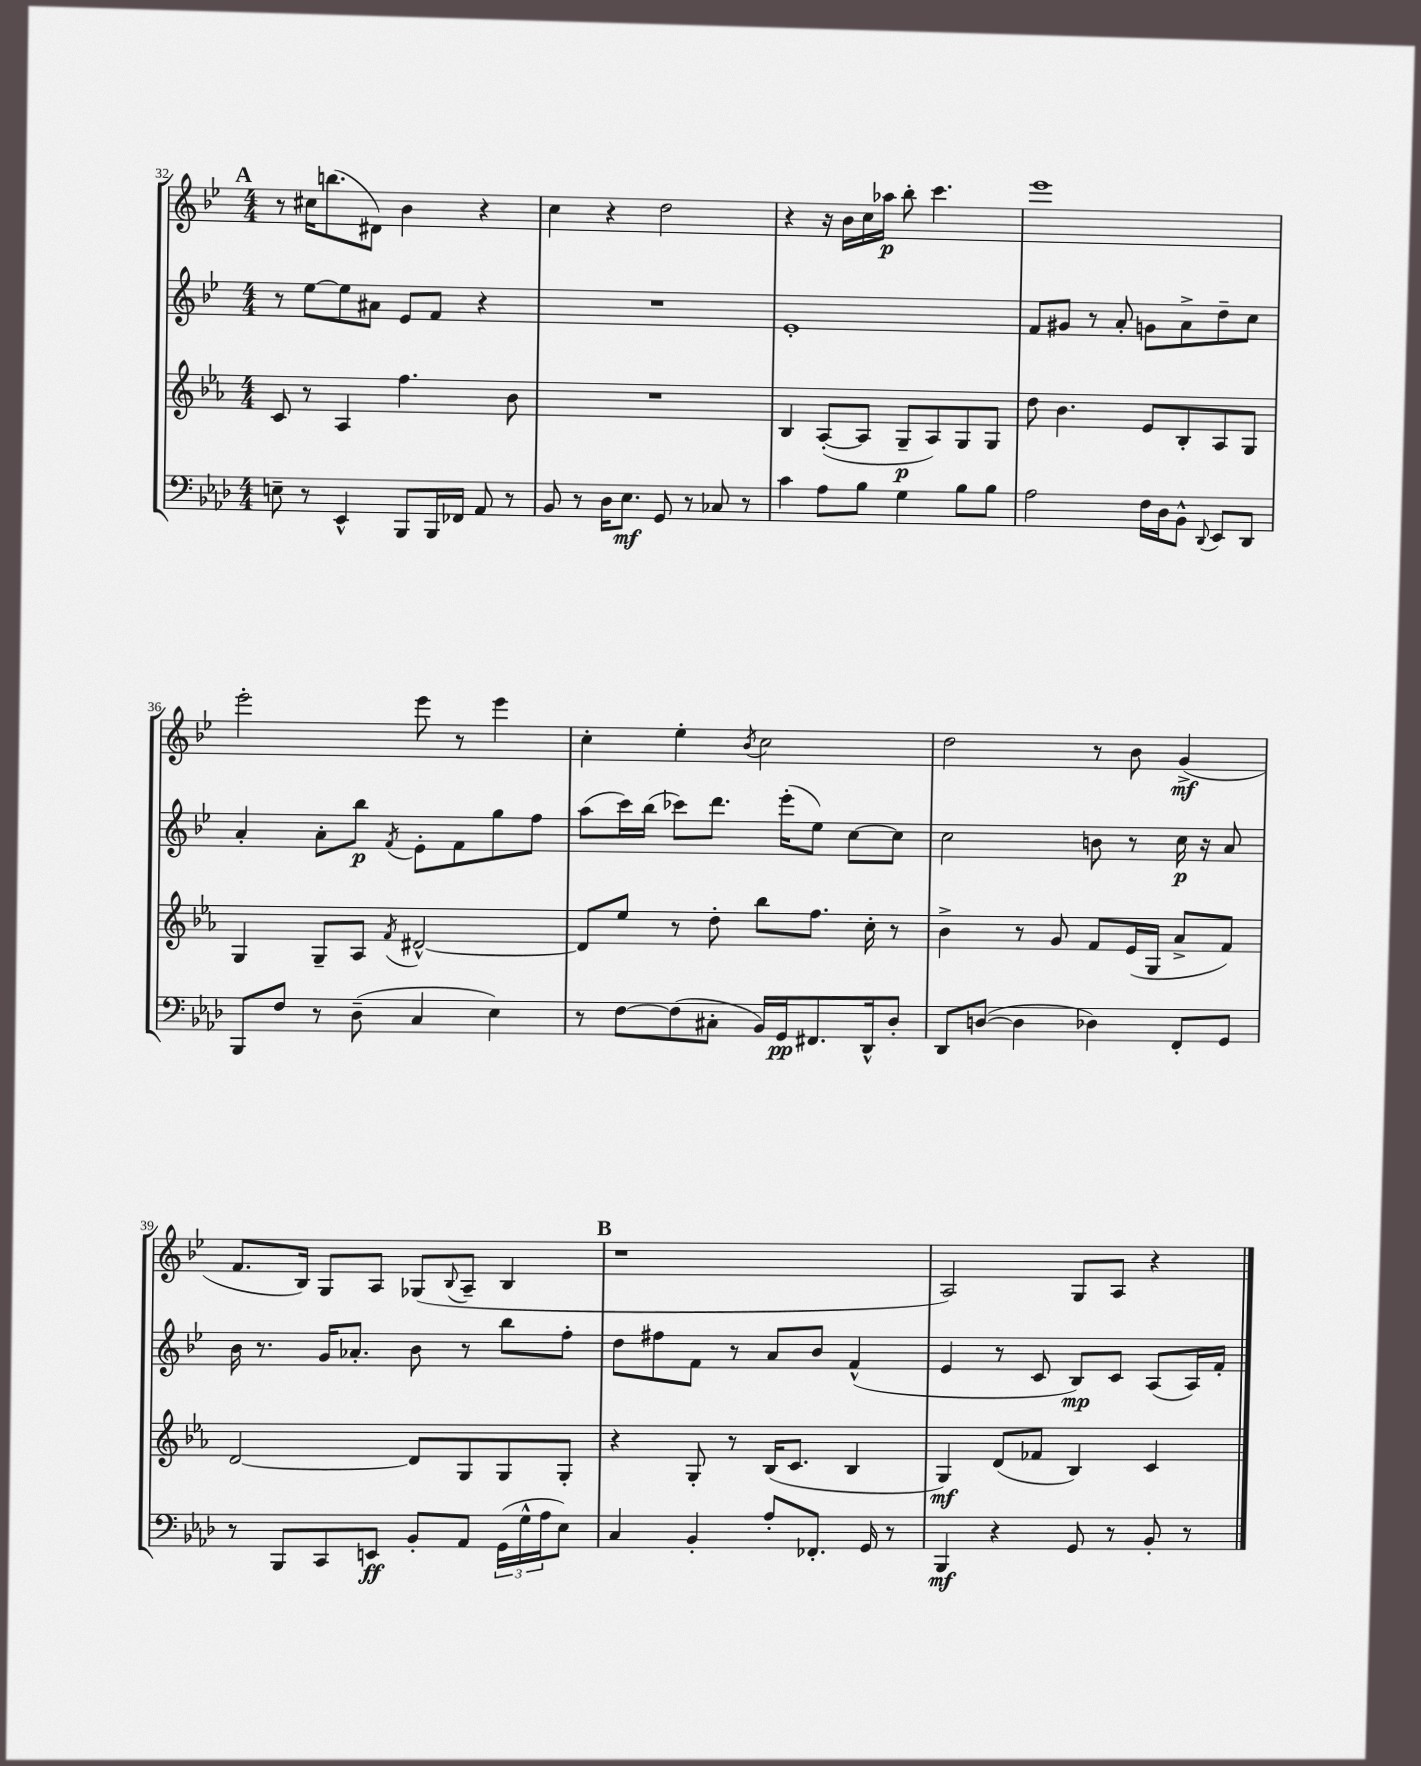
<<
\new StaffGroup <<
\new Staff = "s0" {
    \clef treble \key bes \major \numericTimeSignature \time 4/4
    \mark \markup { \bold "A" } r8 cis''16 b''8.( dis'8) bes'4 r4 |
    c''4 r4 d''2 |
    r4 r16 bes'16 c''16 aes''16\p bes''8-. c'''4. |
    ees'''1 |
    ees'''2-. ees'''8 r8 ees'''4 |
    c''4-. ees''4-. \acciaccatura { bes'8 } c''2 |
    d''2 r8 bes'8 g'4->\mf( |
    f'8. bes16) g8 a8 ges8( \appoggiatura { bes8 } a8-- bes4 |
    \mark \markup { \bold "B" } r1 |
    a2) g8 a8 r4 \bar "|." |
}
\new Staff = "s1" {
    \clef treble \key bes \major \numericTimeSignature \time 4/4
    \mark \markup { \bold "A" } r8 ees''8~ ees''8 ais'8 ees'8 f'8 r4 |
    R1 |
    ees'1-. |
    f'8 gis'8 r8 a'8-. g'8 a'8-> d''8-- c''8 |
    a'4-. a'8-. bes''8\p \acciaccatura { f'8 } ees'8-. f'8 g''8 f''8 |
    a''8( c'''16) bes''16( ces'''8) d'''8. ees'''16-.( ees''8) c''8~ c''8 |
    c''2 b'8 r8 c''16\p r16 a'8 |
    bes'16 r8. g'16 aes'8.-. bes'8 r8 bes''8 f''8-. |
    \mark \markup { \bold "B" } d''8 fis''8 f'8 r8 a'8 bes'8 f'4-^( |
    ees'4 r8 c'8 bes8\mp) c'8 a8( a16) f'16-. \bar "|." |
}
\new Staff = "s2" {
    \clef treble \key ees \major \numericTimeSignature \time 4/4
    \mark \markup { \bold "A" } c'8 r8 aes4 f''4. bes'8 |
    R1 |
    bes4 aes8~-.( aes8 g8--\p aes8) g8 g8 |
    d''8 bes'4. ees'8 bes8-. aes8 g8 |
    g4 g8-- aes8 \acciaccatura { f'8 } dis'2~-^ |
    dis'8 ees''8 r8 d''8-. bes''8 f''8. c''16-. r8 |
    bes'4-> r8 g'8 f'8 ees'16( g16 aes'8-> f'8) |
    d'2~ d'8 g8 g8 g8-. |
    \mark \markup { \bold "B" } r4 g8-. r8 bes16( c'8. bes4 |
    g4\mf) d'8( fes'8 bes4) c'4 \bar "|." |
}
\new Staff = "s3" {
    \clef bass \key aes \major \numericTimeSignature \time 4/4
    \mark \markup { \bold "A" } e8-- r8 ees,4-^ bes,,8 bes,,16 fes,16 aes,8 r8 |
    bes,8 r8 des16 ees8.\mf g,8 r8 ces8 r8 |
    c'4 aes8 bes8 g4 bes8 bes8 |
    aes2 f16 des16 bes,8-^ \appoggiatura { des,8 } ees,8 des,8 |
    bes,,8 f8 r8 des8--( c4 ees4) |
    r8 f8~ f8( cis8-. bes,16) g,16\pp fis,8. des,16-^ des8-. |
    des,8 d8~( d4 des4) f,8-. g,8 |
    r8 bes,,8 c,8 e,8\ff bes,8-. aes,8 \tuplet 3/2 { g,16( g16-^ aes16 } ees8) |
    \mark \markup { \bold "B" } c4 bes,4-. aes8-. fes,8.-. g,16 r8 |
    bes,,4\mf r4 g,8 r8 bes,8-. r8 \bar "|." |
}
>>
>>
\layout { \context { \Score currentBarNumber = #32 } }
